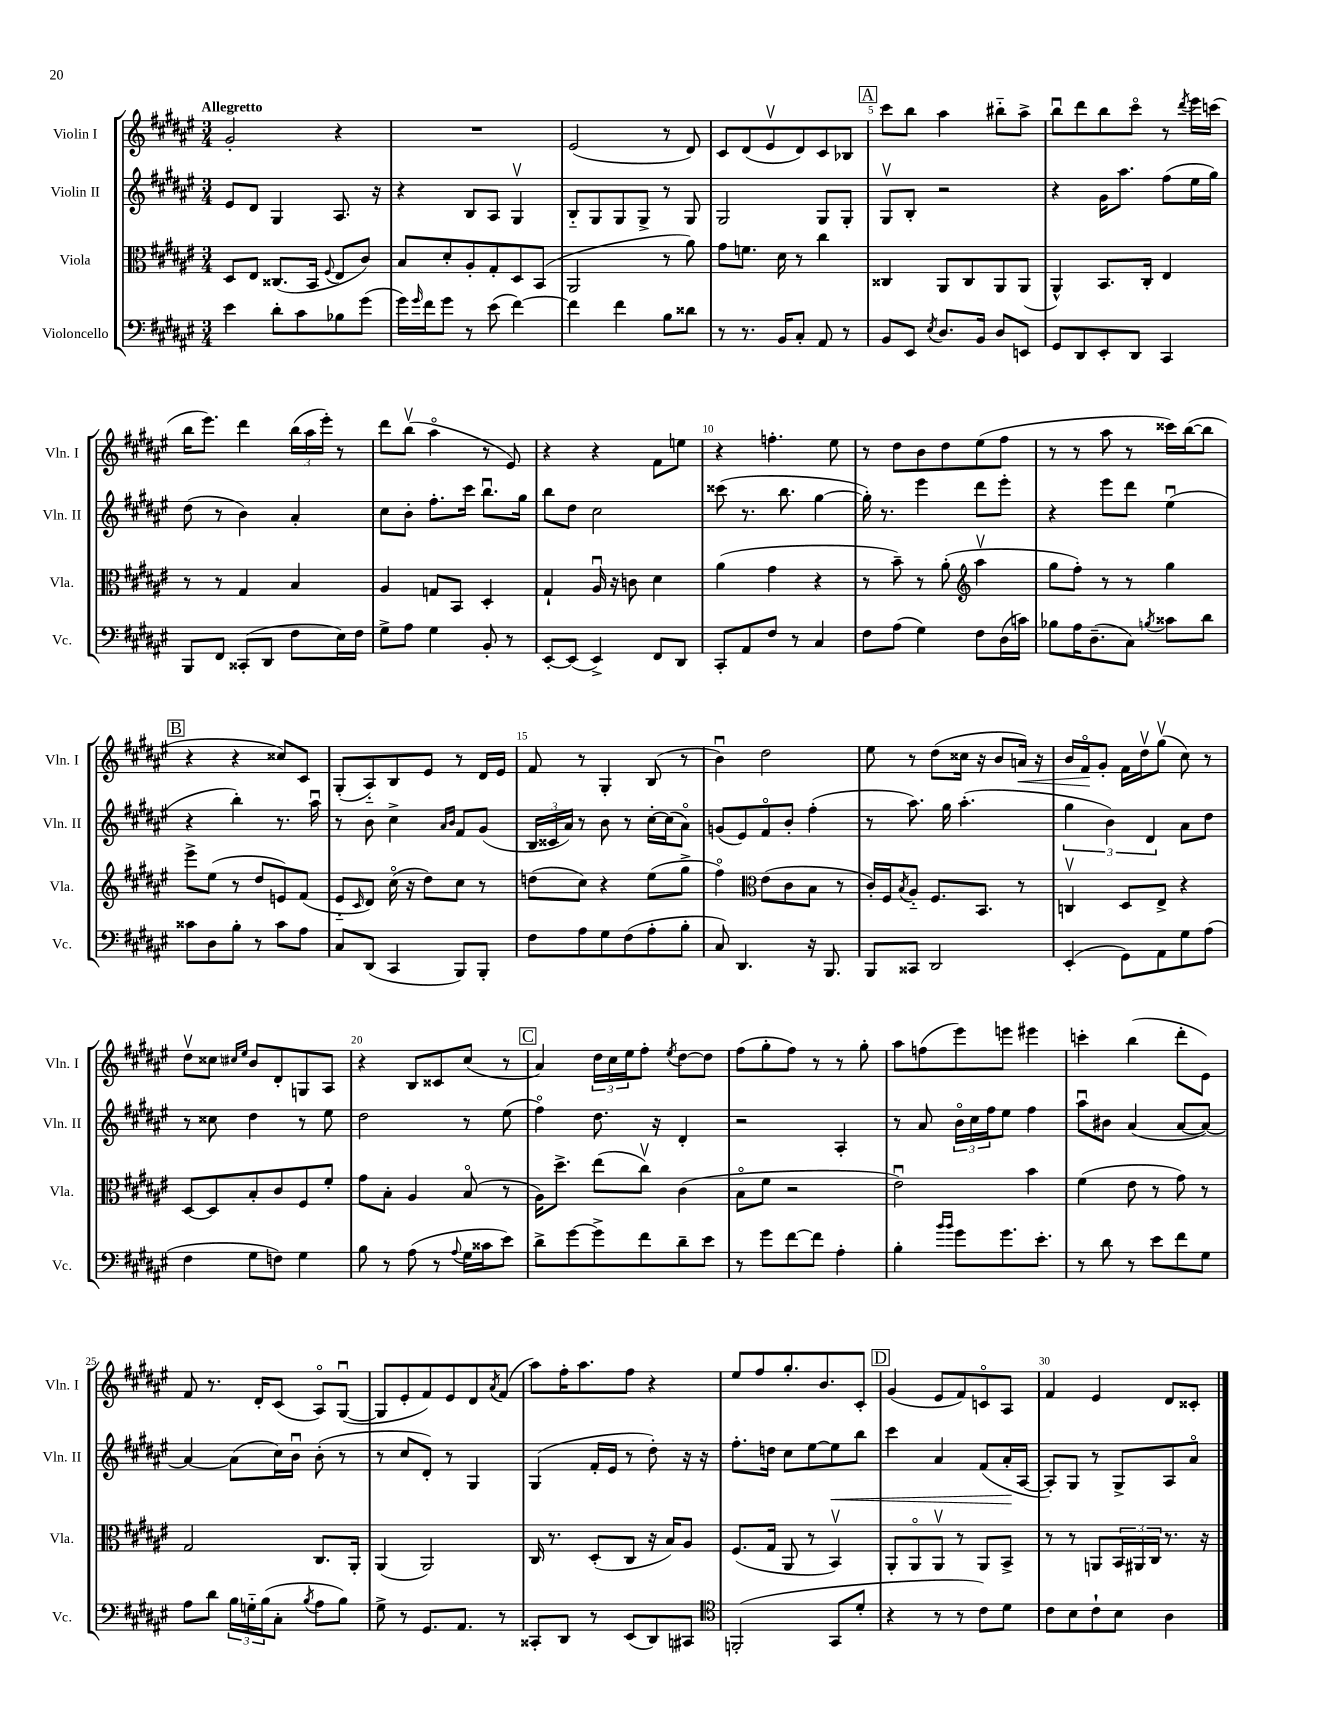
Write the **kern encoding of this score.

**kern	**kern	**kern	**dynam	**kern	**dynam
*part4	*part3	*part2	*part2	*part1	*part1
*staff4	*staff3	*staff2	*staff2	*staff1	*staff1
*I"Violoncello	*I"Viola	*I"Violin II	*	*I"Violin I	*
*I'Vc.	*I'Vla.	*I'Vln. II	*	*I'Vln. I	*
*clefF4	*clefC3	*clefG2	*	*clefG2	*
*k[f#c#g#d#a#e#]	*k[f#c#g#d#a#e#]	*k[f#c#g#d#a#e#]	*	*k[f#c#g#d#a#e#]	*
*M3/4	*M3/4	*M3/4	*	*M3/4	*
=1	=1	=1	=1	=1	=1
!	!	!	!	!LO:TX:a:B:t=Allegretto	!
4e#\	8D#/L	8e#/L	.	2g#'/	.
.	8E#/J	8d#/J	.	.	.
8d#'\L	(8.C##X/L	4G#/	.	.	.
8c#\	.	.	.	.	.
.	16BB/Jk	.	.	.	.
.	8qqF#/	.	.	.	.
8B-X\	8E#/L	8.A#/	.	4r	.
(8g#\J	8c#/J)	.	.	.	.
.	.	16r	.	.	.
=2	=2	=2	=2	=2	=2
16g#\LL)	8B/L	4r	.	2.r	.
16qqg#/	.	.	.	.	.
16f#\J	.	.	.	.	.
8g#\J	8d#'/	.	.	.	.
8r	8A#'/	8B/L	.	.	.
(8e#\	8G#'/	8A#/J	.	.	.
[4f#\)	8D#/	4G#v/	.	.	.
.	(8BB/J	.	.	.	.
=3	=3	=3	=3	=3	=3
4f#\]	2AA#/	8B/L	.	(2e#/	.
.	.	8G#/	.	.	.
4f#\	.	8G#/	.	.	.
.	.	8G#^/J	.	.	.
8B\L	8r	8r	.	8r	.
8d##X\J	8a#\)	8G#/	.	8d#/)	.
=4	=4	=4	=4	=4	=4
8r	8g#\L	2G#/	.	8c#/L	.
8.r	8.fn\J	.	.	(8d#/	.
.	.	.	.	8e#v/	.
16BB/KL	16d#\	.	.	.	.
8C#'/J	8r	.	.	8d#/)	.
8AA#/	4cc#\	8G#/L	.	8c#/	.
8r	.	8G#'/J	.	8B-X/J	.
!!LO:REH:place=s1:t=A
=5	=5	=5	=5	=5	=5
8BB/L	4C##X/	8G#v/L	.	8ccc#\L	.
8EE#/J	.	8B'/J	.	8bb\J	.
8qE#/	.	.	.	.	.
8.D#/L	8AA#/L	2r	.	4aa#\	.
.	8C##/	.	.	.	.
16BB/Jk	.	.	.	.	.
8D#/L	8AA#/	.	.	8bb#X\L	.
8EEn/J	(8AA#/J	.	.	8aa#^\J	.
=6	=6	=6	=6	=6	=6
8GG#/L	4AA#^^/)	4r	.	8bbu\L	.
8DD#/	.	.	.	8ddd#\	.
8EE#'/	8.BB/L	16g#\KL	.	8bb\	.
.	.	8.aa#\J	.	.	.
8DD#/J	.	.	.	8ccc#\J	.
.	16C#'/Jk	.	.	.	.
4CC#/	4E#/	(8ff#\L	.	8r	.
.	.	.	.	8qddd#/	.
.	.	16ee#\L	.	16eee#\LL	.
.	.	16gg#\JJ)	.	(16cccn\JJ	.
!!LO:LB:g=z
=7	=7	=7	=7	=7	=7
8BBB/L	8r	(8dd#\	.	16bb\KL	.
.	.	.	.	8.eee#\J)	.
8FF#/J	8r	8r	.	.	.
(8CC##X'/L	4G#/	4b\)	.	4ddd#\	.
8DD#/J	.	.	.	.	.
8F#\L	4B/	4a#'/	.	(24bb\LL	.
.	.	.	.	24aa#\	.
.	.	.	.	24eee#'\JJ)	.
16E#\L)	.	.	.	8r	.
16F#\JJ	.	.	.	.	.
=8	=8	=8	=8	=8	=8
8G#^\L	4A#/	8cc#\L	.	8ddd#\L	.
8A#\J	.	8b'\J	.	(8bbv\J	.
4G#\	8Gn/L	8.ff#'\L	.	4aa#\	.
.	8BB/J	.	.	.	.
.	.	16ccc#\Jk	.	.	.
8BB'/	4D#'/	8.bbu\L	.	8r	.
8r	.	.	.	8e#/)	.
.	.	16gg#\Jk	.	.	.
=9	=9	=9	=9	=9	=9
[8EE#'/L	4G#`/	8bb\L	.	4r	.
(8EE#/J]	.	8dd#\J	.	.	.
4EE#^/)	16A#u/	2cc#\	.	4r	.
.	16r	.	.	.	.
.	8cn\	.	.	.	.
8FF#/L	4d#\	.	.	8f#\L	.
8DD#/J	.	.	.	8een\J	.
=10	=10	=10	=10	=10	=10
8CC#'/L	(4a#\	(8ccc##X\	.	4r	.
8AA#/	.	8.r	.	.	.
8F#/J	4g#\	.	.	4.ffn'\	.
.	.	8.bb\	.	.	.
8r	.	.	.	.	.
4C#/	4r	[4gg#\	.	.	.
.	.	.	.	8ee#\	.
=11	=11	=11	=11	=11	=11
8F#\L	8r	16gg#'\])	.	8r	.
.	.	8.r	.	.	.
(8A#\J	8b~\)	.	.	8dd#\L	.
4G#\)	8r	4eee#\	.	8b\	.
.	(8a#'\	.	.	8dd#\	.
*	*clefG2	*	*	*	*
8F#\L	4aa#v\	8ddd#\L	.	(8ee#\	.
(16D#\L	.	8eee#'\J	.	8ff#\J	.
16cn\JJ)	.	.	.	.	.
=12	=12	=12	=12	=12	=12
8B-X\L	8gg#\L	4r	.	8r	.
16A#\K	8ff#'\J)	.	.	8r	.
(8.D#~\	.	.	.	.	.
.	8r	8eee#\L	.	8aa#\	.
8C#\J)	8r	8ddd#\J	.	8r	.
8qBn/	.	.	.	.	.
8c##X\L	4gg#\	(4ee#u\	.	16ccc##X\LL)	.
.	.	.	.	([16bb\J	.
8d#\J	.	.	.	8bb\J]	.
!!LO:LB:g=z
!!LO:REH:place=s1:t=B
=13	=13	=13	=13	=13	=13
8c##X\L	8eee#^\L	4r	.	4r	.
8D#\	(8ee#\J	.	.	.	.
8B'\J	8r	4bb'\)	.	4r	.
8r	8dd#/L	.	.	.	.
8c##\L	8en/)	8.r	.	8cc##X/L)	.
8A#\J	(8f#/J	.	.	8c#/J	.
.	.	16aa#u\	.	.	.
=14	=14	=14	=14	=14	=14
8C#/L	8e#/L	8r	.	(8G#'/L	.
.	16qqc#/	.	.	.	.
(8DD#/J	8d#/J)	8b\	.	8A#/)	.
4CC#/	(16cc#\	4cc#^\	.	8B/	.
.	16r	.	.	.	.
.	8dd#\L)	.	.	8e#/J	.
.	.	16qqa#/LL	.	.	.
.	.	16qqb/JJ	.	.	.
8BBB/L)	8cc#\J	8f#/L	.	8r	.
8BBB'/J	8r	(8g#/J	.	16d#/LL	.
.	.	.	.	16e#/JJ	.
=15	=15	=15	=15	=15	=15
8F#\L	(8ddn\L	24B/LL	.	8f#/	.
.	.	24c##X/	.	.	.
.	.	24a#/JJ)	.	.	.
8A#\	8cc#\J)	8r	.	8r	.
8G#\	4r	8b\	.	4G#'/	.
(8F#\	.	8r	.	.	.
8A#'\	(8ee#\L	[16cc#'\LL	.	(8B/	.
.	.	(16cc#\J]	.	.	.
8B'\J	8gg#^\J	8a#\J)	.	8r	.
=16	=16	=16	=16	=16	=16
8C#/)	4ff#\)	(8gn/L	.	4bu\)	.
4.DD#/	.	8e#/)	.	.	.
*	*clefC3	*	*	*	*
.	(8e#\L	8f#/	.	2dd#\	.
.	8c#\	8b'/J	.	.	.
16r	8B\J	(4ff#'\	.	.	.
8.BBB/	.	.	.	.	.
.	8r	.	.	.	.
=17	=17	=17	=17	=17	=17
8BBB/L	16c#'/LL)	8r	.	8ee#\	.
.	16F#/J	.	.	.	.
.	8qB/	.	.	.	.
8CC##X/J	8A#/J	8.aa#\)	.	8r	.
2DD#/	8.F#/L	.	.	(8dd#\L	.
.	.	16gg#\	.	.	.
.	.	(4.aa#'\	.	16cc##X\Jk	.
.	8.BB/J	.	.	16r	.
.	.	.	.	8b/L	.
!	!	!	!	!	!LO:HP:b
.	8r	.	.	16an/Jk)	<
.	.	.	.	16r	.
=18	=18	=18	=18	=18	=18
(4EE#'/	4Cnv/	6gg#\	.	16b/LL	.
.	.	.	.	16f#/J	.
.	.	.	.	8g#'/J	[
.	.	6b\)	.	.	.
8GG#\L)	8D#/L	.	.	16f#\LL	.
.	.	.	.	16dd#v\J	.
.	.	6d#/	.	.	.
8AA#\	8E#^/J	.	.	(8gg#v\J	.
8G#\	4r	8a#\L	.	8cc#\)	.
(8A#\J	.	8dd#\J	.	8r	.
!!LO:LB:g=z
=19	=19	=19	=19	=19	=19
4F#\	[8D#/L	8r	.	8dd#v\L	.
.	8D#/]	8cc##X\	.	8cc##X\J	.
.	.	.	.	16qqcc#X/LL	.
.	.	.	.	16qqee#/JJ	.
8G#\L	8B'/	4dd#\	.	8b/L	.
8Fn\J)	8c#/	.	.	8d#'/	.
4G#\	8F#/	8r	.	8Gn/	.
.	8f#'/J	8ee#\	.	8A#/J	.
=20	=20	=20	=20	=20	=20
8B\	8g#\L	2dd#\	.	4r	.
8r	8B'\J	.	.	.	.
(8A#\	4A#/	.	.	8B/L	.
8r	.	.	.	8c##X/	.
8qqA#/	.	.	.	.	.
16G#\LL	(8B/	8r	.	(8cc#/J	.
16c##X\J	.	.	.	.	.
8e#\J)	8r	(8ee#\	.	8r	.
!!LO:REH:place=s1:t=C
=21	=21	=21	=21	=21	=21
8d#^\L	16A#\KL)	4ff#\)	.	4a#/)	.
.	8.dd#^\J	.	.	.	.
[8g#\	.	.	.	.	.
8g#^\]	(8ee#\L	8.dd#\	.	24dd#\LL	.
.	.	.	.	24cc#\	.
.	.	.	.	24ee#\J	.
8f#\	8cc#v\J)	.	.	8ff#'\J	.
.	.	16r	.	.	.
.	.	.	.	8qee#/	.
8d#~\	(4c#\	4d#'/	.	[8dd#\L	.
8e#\J	.	.	.	8dd#\J]	.
=22	=22	=22	=22	=22	=22
8r	8B\L	2r	.	(8ff#\L	.
8g#\L	8f#\J	.	.	8gg#'\	.
[8f#\	2r	.	.	8ff#\J)	.
8f#\J]	.	.	.	8r	.
4A#'\	.	4A#'/	.	8r	.
.	.	.	.	8gg#'\	.
=23	=23	=23	=23	=23	=23
4B'\	2e#u\)	8r	.	8aa#\L	.
.	.	8a#/	.	(8ffn\	.
16qqb/LL	.	.	.	.	.
16qqb/JJ	.	.	.	.	.
8g#\L	.	24b\LL	.	8eee#\)	.
.	.	24cc#\	.	.	.
.	.	24ff#\J	.	.	.
8.g#\	.	8ee#\J	.	8eeen\J	.
.	4b\	4ff#\	.	4eee#X\	.
8.e#'\J	.	.	.	.	.
=24	=24	=24	=24	=24	=24
8r	(4f#\	8aa#u\L	.	4cccn'\	.
8d#\	.	8b#X\J	.	.	.
8r	8e#\	(4a#/	.	(4bb\	.
8e#\L	8r	.	.	.	.
8f#\	8g#\)	[8a#/L	.	8ddd#'\L	.
8G#\J	8r	8a#/J_)	.	8e#\J)	.
!!LO:LB:g=z
=25	=25	=25	=25	=25	=25
8A#\L	2G#/	4a#/_	.	8f#/	.
8d#\J	.	.	.	8.r	.
24B\LL	.	(8a#\L]	.	.	.
24Gn\	.	.	.	.	.
.	.	.	.	16d#'/KL	.
(24B\J	.	.	.	.	.
8C#'\J	.	16cc#\L)	.	(8c#/J	.
.	.	16bu\JJ	.	.	.
8qB/	.	.	.	.	.
8A#\L	8.C#/L	(8b'\	.	8A#/L)	.
8B\J)	.	8r	.	([8G#u/J	.
.	16AA#'/Jk	.	.	.	.
=26	=26	=26	=26	=26	=26
8G#^\	(4AA#/	8r	.	8G#/L]	.
8r	.	8cc#/L	.	8e#'/	.
8.GG#/L	2AA#/)	8d#'/J)	.	8f#/)	.
.	.	8r	.	8e#/	.
8.AA#/J	.	.	.	.	.
.	.	4G#/	.	8d#/	.
.	.	.	.	8qa#/	.
8r	.	.	.	(8f#/J	.
=27	=27	=27	=27	=27	=27
8CC##X'/L	16C#/	(4G#/	.	8aa#\L)	.
.	8.r	.	.	.	.
8DD#/J	.	.	.	16ff#'\K	.
.	.	.	.	8.aa#\	.
8r	(8D#'/L	16f#'/LL	.	.	.
.	.	16e#/JJ	.	.	.
(8EE#/L	8C#/J	8r	.	8ff#\J	.
8DD#/)	16r	8dd#'\)	.	4r	.
.	16B/KL)	.	.	.	.
8CC#X/J	8A#/J	16r	.	.	.
.	.	16r	.	.	.
=28	=28	=28	=28	=28	=28
*clefC4	*	*	*	*	*
(2FFn'/	(8.F#/L	8.ff#'\L	.	8ee#/L	.
.	.	.	.	8ff#/	.
.	16G#/Jk	16ddn\Jk	.	.	.
.	8AA#/	8cc#\L	.	8.gg#'/	.
.	8r	[8ee#\	.	.	.
.	.	.	.	8.b/	.
!	!	!	!LO:HP:b	!	!
8GG#/L	4BBv/)	8ee#\]	<	.	.
8d#'/J	.	8bb\J	.	8c#'/J	.
!!LO:REH:place=s1:t=D
=29	=29	=29	=29	=29	=29
4r	8AA#'/L	4ccc#\	.	(4g#/	.
.	8AA#/	.	.	.	.
8r	8AA#v/J	4a#/	.	8e#/L	.
8r	8r	.	.	8f#/)	.
8c#\L)	8AA#/L	(8f#/L	.	8cn/	.
8d#\J	8BB^/J	16a#'/L	.	8A#/J	.
.	.	[16A#/JJ	[	.	.
=30	=30	=30	=30	=30	=30
8c#\L	8r	8A#'/L])	.	4f#/	.
8B\	8r	8G#/J	.	.	.
8c#`\	8AAn/L	8r	.	4e#/	.
8B\J	24BB/L	8G#^/L	.	.	.
.	24AA#X/	.	.	.	.
.	24C#/JJ	.	.	.	.
4A#\	8.r	8A#/	.	8d#/L	.
.	.	8a#/J	.	8c##X'/J	.
.	16r	.	.	.	.
==	==	==	==	==	==
*-	*-	*-	*-	*-	*-
